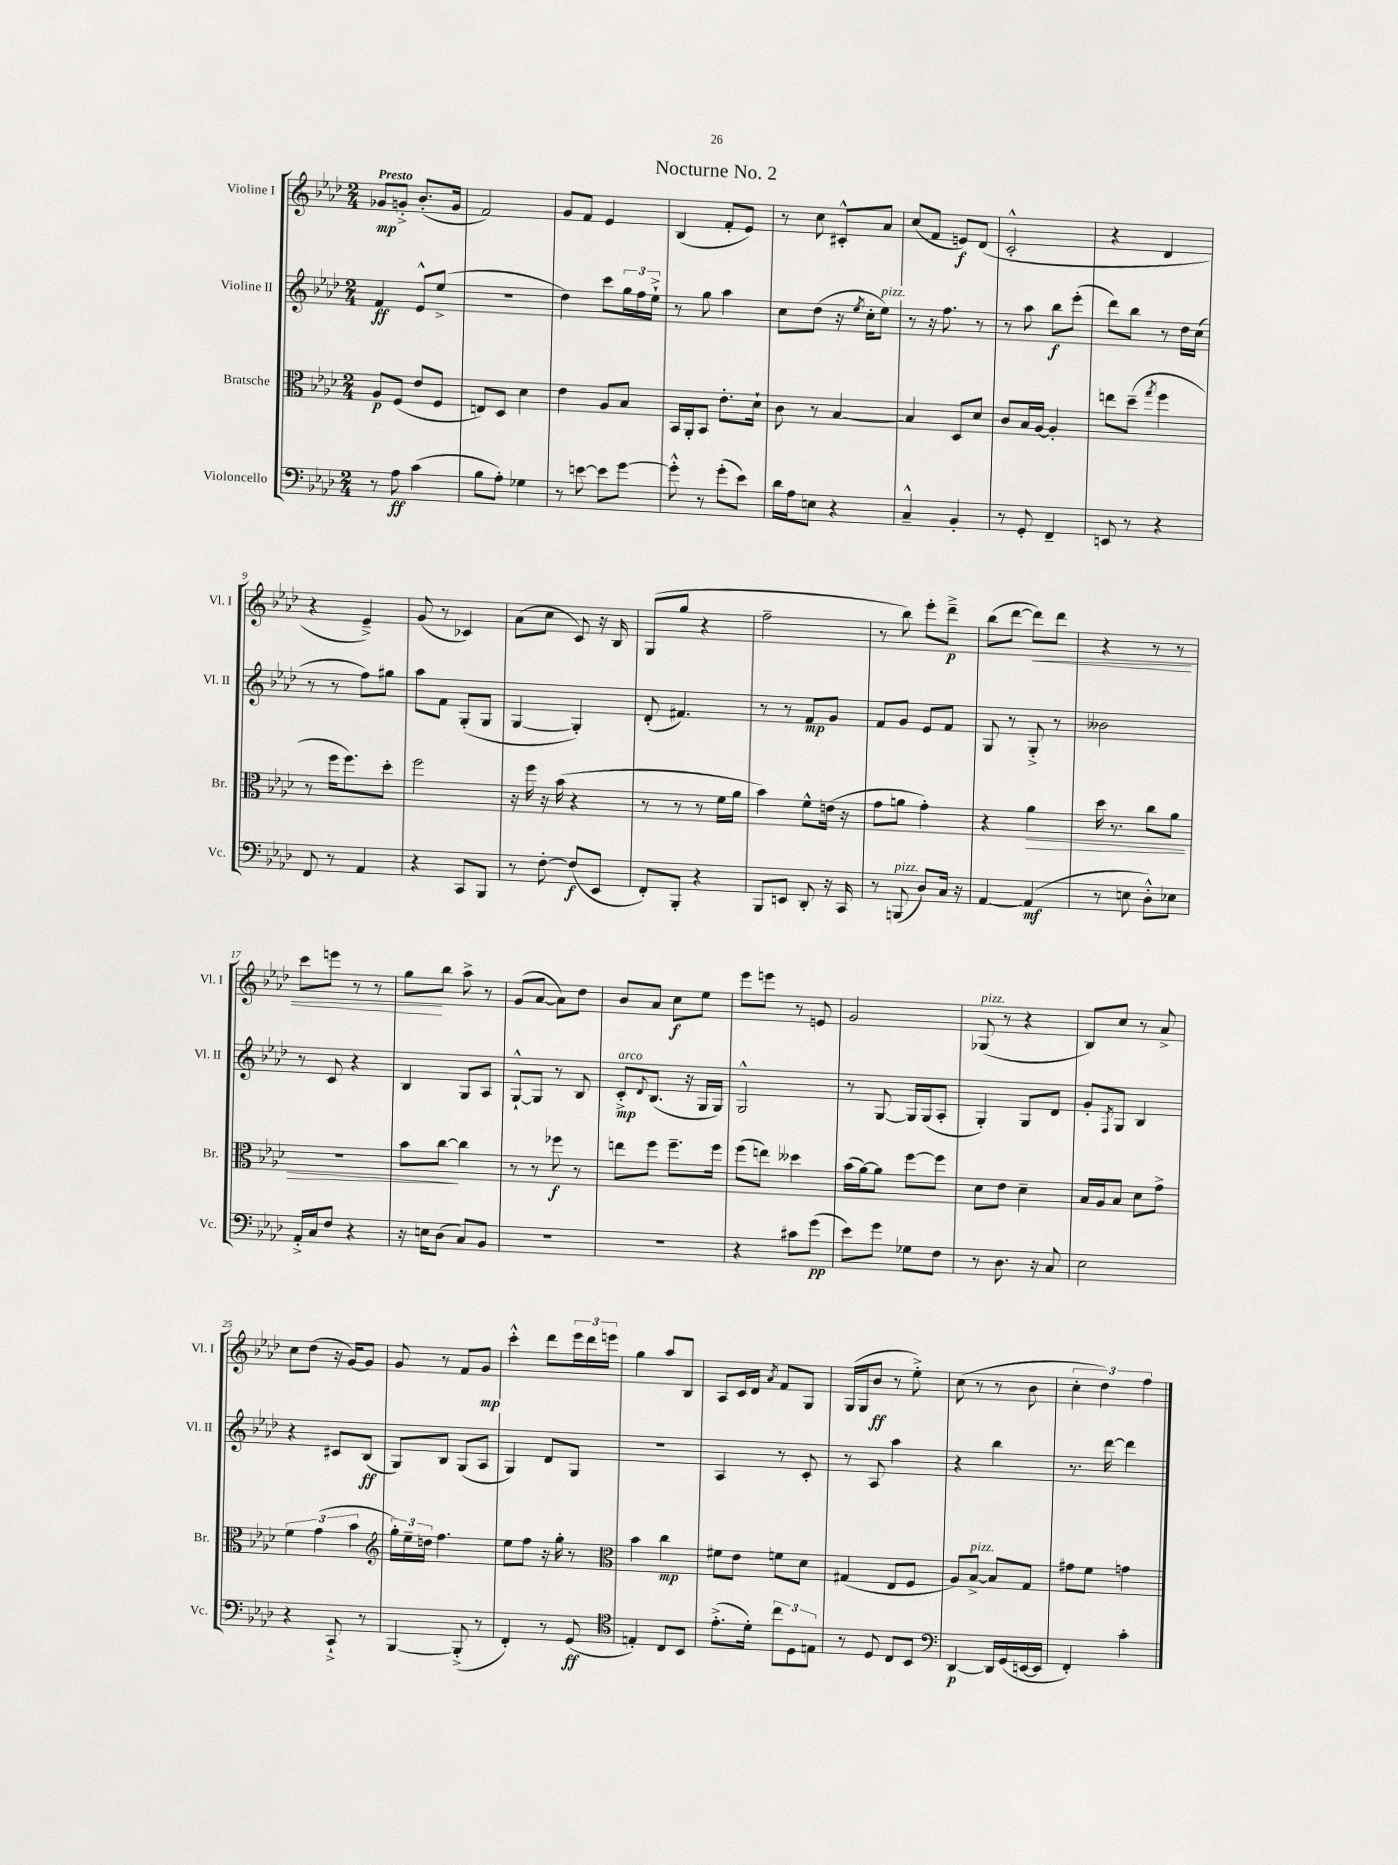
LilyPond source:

\header { title = "Nocturne No. 2" }
<<
\new StaffGroup <<
\new Staff = "s0" \with { instrumentName = "Violine I" shortInstrumentName = "Vl. I" } {
    \clef treble \key aes \major \numericTimeSignature \time 2/4 \tempo "Presto"
    ges'8\mp g'8-.-> bes'8.-.( g'16 |
    f'2) |
    g'8 f'8 ees'4 |
    bes4( f'8-. ees'8) |
    r8 c''8 cis'8-.-^ aes'8 |
    c''8( f'8 e'8\f) des'8( |
    c'2-.-^ |
    r4 des'4 |
    r4 ees'4--->) |
    g'8( r8 ces'4) |
    aes'8( c''8 c'8) r16 bes16 |
    g8( g''8 r4 |
    f''2-- |
    r8 bes''8) ees'''8-. des'''8--->\p |
    bes''8( des'''8~ des'''8\<) des'''8 |
    r4 r8 r8 |
    c'''8 e'''8 r8 r8 |
    g''8\! bes''8 aes''8-> r8 |
    g'8( aes'8~ aes'8) des''8 |
    bes'8 aes'8 c''8\f ees''8 |
    ees'''8 e'''8 r8 e'8 |
    g'2 |
    ges8^\markup { \italic "pizz." }( r8 r4 |
    bes8) c''8 r8 aes'8-> |
    c''8 des''8( r16 g'16~) g'8 |
    g'8 r8 f'8 g'8\mp |
    c'''4-.-^ des'''8 \tuplet 3/2 { ees'''16 des'''16 e'''16 } |
    g''4 aes''8 bes8 |
    aes8 c'16 des'16 \acciaccatura { aes'8 } f'8 g8 |
    g16( g16 bes'8\ff r8 ees''8-.->) |
    c''8( r8 r8 bes'8 |
    \tuplet 3/2 { c''4-. des''4) f''4 } \bar "|." |
}
\new Staff = "s1" \with { instrumentName = "Violine II" shortInstrumentName = "Vl. II" } {
    \clef treble \key aes \major \numericTimeSignature \time 2/4
    f'4\ff ees'8-^ ees''8->( |
    R2 |
    des''4) c'''8 \tuplet 3/2 { g''16 f''16 ees''16-!-> } |
    r8 g''8 aes''4 |
    c''8 des''8( r16 \acciaccatura { ees''8 } c''16-. ees''8^\markup { \italic "pizz." }) |
    r8 r16 f''8. r8 |
    r8 aes''8 bes''8\f ees'''8-.( |
    des'''8) bes''8 r8 des''16 c''16( |
    r8 r8 f''8) gis''8 |
    aes''8 f'8 g8-.( g8 |
    g4~ g4-.) |
    des'8-.( fis'4.) |
    r8 r8 f'8\mp g'8 |
    f'8 g'8 ees'8 f'8 |
    g8 r8 g8-.-> r8 |
    beses'2 |
    r8 c'8 r4 |
    bes4 g8 aes8 |
    g8~-!-^ g8 r8 bes8 |
    c'8-.->\mp^\markup { \italic "arco" } \appoggiatura { des'8 } bes8.( r16 g16 g16) |
    g2-^ |
    r8 g8~ g16 g16( aes8-. |
    g4-.) g8 des'8 |
    g'8-. \acciaccatura { f8 } g8 bes4 |
    r4 cis'8 bes8\ff( |
    g8) bes8 g8( aes8 |
    g4) des'8 g8 |
    r2 |
    aes4 r8 c'8-. |
    r8 aes8 aes''4 |
    r4 bes''4 |
    r8. des'''16~ des'''4 \bar "|." |
}
\new Staff = "s2" \with { instrumentName = "Bratsche" shortInstrumentName = "Br." } {
    \clef alto \key aes \major \numericTimeSignature \time 2/4
    aes8\p f8( ees'8 f8 |
    e8) des8 des'4 |
    ees'4 aes8 bes8 |
    bes,16 aes,16-. bes,8 ees'8.-. des'16-! |
    c'8 r8 bes4~ |
    bes4 des8 des'8 |
    c'8 bes16 aes16~ aes4-. |
    e''8 des''8--( \acciaccatura { g''8 } f''4 |
    r8 f''16 f''8.) des''8-. |
    f''2 |
    r16 f''16 r16 bes'16( r4 |
    r8 r8 r8 f'16 aes'16 |
    bes'4) f'8-^ e'16( r16 |
    g'8 a'8 g'4-.) |
    r4 aes'4\> |
    des''16 r8. c''8 aes'8 |
    r2 |
    bes'8 c''8~\! c''4 |
    r8 r8 fes''8\f r8 |
    e''8 f''8 f''8.-- f''16 |
    f''8( e''8) deses''4 |
    bes'16( aes'16~) aes'8 f''8~ f''8 |
    des'8 ees'8 des'4-- |
    bes16 aes16 bes8 des'8 g'8-> |
    \tuplet 3/2 { f'4 g'4( bes'4 } |
    \clef treble \tuplet 3/2 { g''16-.) ees''16-- d''16 } f''4. |
    ees''8 f''8 r16 g''16-. r8 |
    \clef alto bes'4 c''4\mp |
    fis'8 ees'8 f'8 des'8 |
    gis4( ees8 f8 |
    aes8) bes8~->^\markup { \italic "pizz." } bes8 g8 |
    gis'8 f'8 g'4 \bar "|." |
}
\new Staff = "s3" \with { instrumentName = "Violoncello" shortInstrumentName = "Vc." } {
    \clef bass \key aes \major \numericTimeSignature \time 2/4
    r8 aes8\ff c'4( |
    bes8 aes8-.) ges4 |
    r8 e'8~ e'8 g'8~ |
    g'8-.-^ r8 g'8-.( ees'8) |
    des'16 aes16 e8 r4 |
    c4---^ bes,4-. |
    r8 g,8-. f,4-- |
    e,8 r8 r4 |
    f,8 r8 aes,4 |
    r4 c,8 bes,,8 |
    r8 f8~-. f8\f( ees,8 |
    f,8-.) bes,,8-. r4 |
    bes,,8 e,8 des,8-. r16 c,16 |
    r8 b,,8^\markup { \italic "pizz." }( des8) c16 r16 |
    aes,4~ aes,4\mf( |
    r8 e8 des8-.-^) ees8 |
    aes,16-.-> c16 f8 r4 |
    r16 e16 des8( c8) bes,8 |
    R2 |
    R2 |
    r4 cis'8 g'8\pp( |
    ees'8) g'8 ges8 f8 |
    r8 des8. r16 c8 |
    ees2 |
    r4 c,8-!-> r8 |
    bes,,4~ bes,,8-.->( r8 |
    f,4-.) r8 g,8\ff( |
    \clef tenor e4-.) c8 bes,8 |
    ees'8.-.->( des'16-.) \tuplet 3/2 { c''8 des8 e8 } |
    r8 des8 c8 bes,8 |
    \clef bass des,4~\p des,16 g,16( e,16~ e,16 |
    f,4-.) c'4-. \bar "|." |
}
>>
>>
